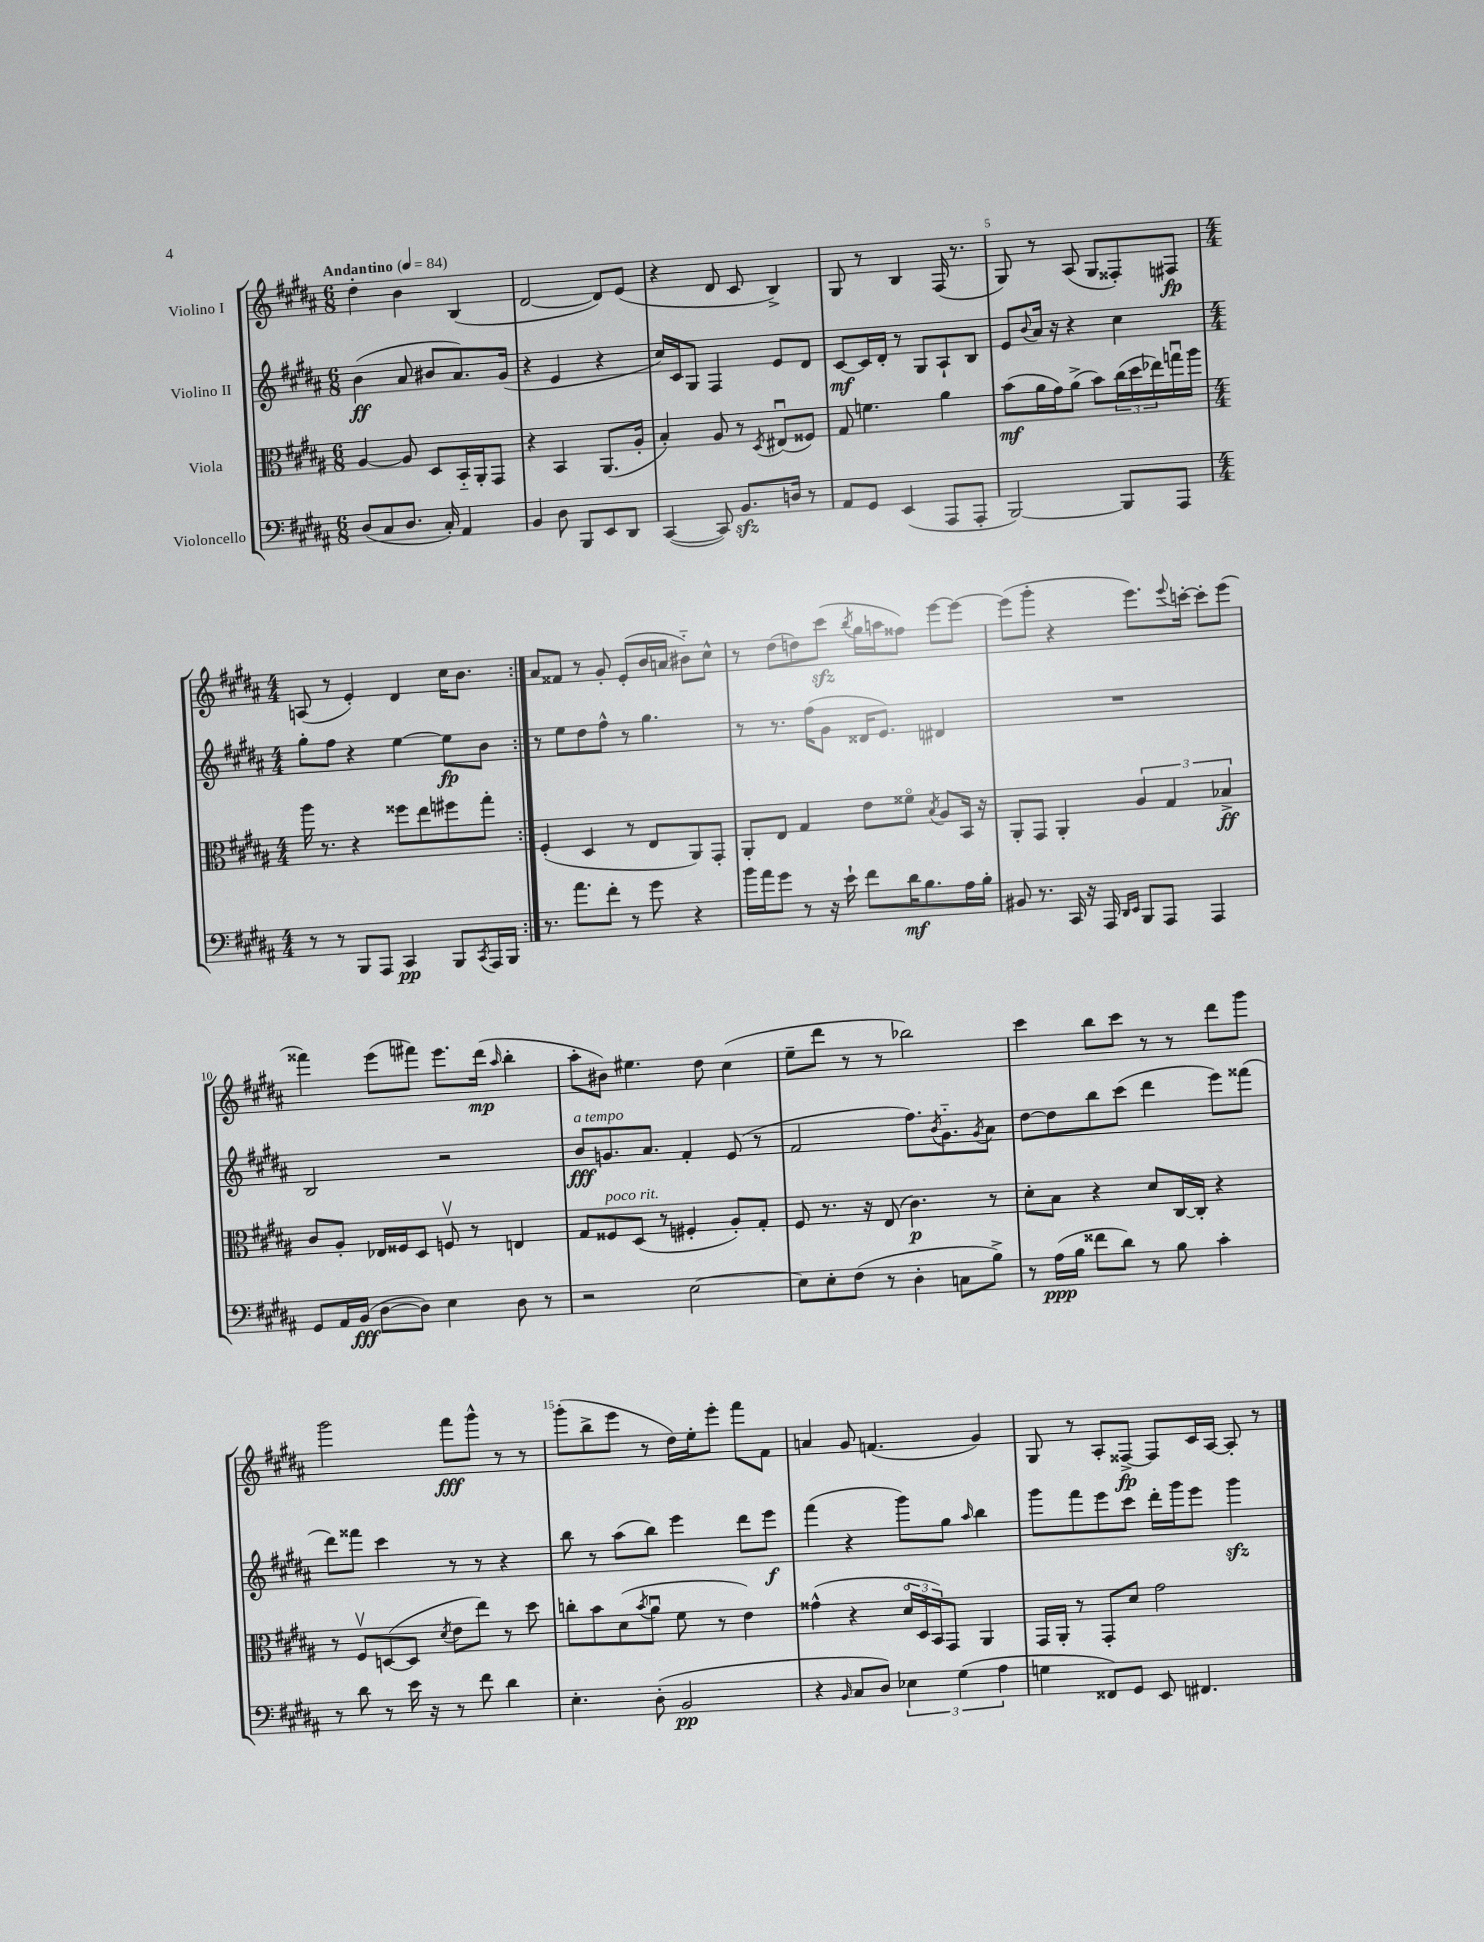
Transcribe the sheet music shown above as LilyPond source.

<<
\new StaffGroup <<
\new Staff = "s0" \with { instrumentName = "Violino I" } {
    \clef treble \key b \major \numericTimeSignature \time 6/8 \tempo "Andantino" 4 = 84
    \repeat volta 2 { dis''4-. b'4 b4( |
    dis'2~ dis'8) e'8( |
    r4 dis'8 cis'8 b4->) |
    gis8 r8 b4 fis16( r8. |
    gis8) r8 ais8( gis8 fisis8-.) fis8\fp |
    \numericTimeSignature \time 4/4 a8( r8 e'4-.) dis'4 cis''16 b'8. | }
    ais'8 fisis'8 r8 gis'8-. e'8-.( b'16 a'16 bis'8-_) cis''8-^ |
    r8 dis''8( d''8) cis'''8\sfz( \acciaccatura { b''8 } gis''16 a''16 fisis''8) e'''8~ e'''8~ |
    e'''8( gis'''8-. r4 e'''8.) \appoggiatura { e'''8 } c'''16~-. c'''8-. e'''8( |
    fisis'''4) e'''8( fis'''8) e'''8. dis'''16\mp( \grace { ais''16 } b''4-. |
    ais''8-. bis'8) eis''4. dis''8 cis''4( |
    e''8-- dis'''8 r8 r8 bes''2) |
    cis'''4 b''8 cis'''8 r8 r8 dis'''8 gis'''8 |
    gis'''2 fis'''8\fff gis'''8-^ r8 r8 |
    gis'''8-.( b''8-> e'''8 r8 dis''16) e''16-. e'''8-. fis'''8 fis'8 |
    a'4 gis'8 f'4.( gis'4) |
    gis8 r8 ais8-. fisis8~->\fp fisis8 cis'16 ais16~ ais8-. r8 \bar "|." |
}
\new Staff = "s1" \with { instrumentName = "Violino II" } {
    \clef treble \key b \major \numericTimeSignature \time 6/8
    \repeat volta 2 { b'4\ff( ais'8 bis'8 ais'8.) gis'16( |
    r4 e'4 r4 |
    cis''16) cis'16 gis8 fis4 e'8 dis'8 |
    cis'8~\mf cis'16 dis'16-. r8 gis8 ais8-! b8 |
    e'8 \appoggiatura { b'8 } ais'16 r16 r4 cis''4 |
    \numericTimeSignature \time 4/4 gis''8-. fis''8 r4 e''4~ e''8\fp b'8 | }
    r8 e''8 dis''8 fis''8-^ r8 gis''4. |
    r8 r8. fis''16( gis'8 disis'16 e'8.) dis'4 |
    R1 |
    b2 r2 |
    b'8\fff^\markup { \italic "a tempo" } g'8. ais'8. fis'4-. e'8( r8 |
    fis'2 fis''8.) \acciaccatura { b'8 } gis'8.-_ \acciaccatura { gis'8 } ais'8 |
    dis''8~ dis''8 b''8 cis'''8( dis'''4 e'''8) fisis'''8( |
    dis'''8) fisis'''8 cis'''4 r8 r8 r4 |
    b''8 r8 ais''8( b''8) e'''4 dis'''8 e'''8\f |
    fis'''4( r4 gis'''8) gis''8 \grace { ais''16 } b''4 |
    gis'''8 fis'''8 e'''8 cis'''8 dis'''16-. gis'''16 e'''8 gis'''4\sfz \bar "|." |
}
\new Staff = "s2" \with { instrumentName = "Viola" } {
    \clef alto \key b \major \numericTimeSignature \time 6/8
    \repeat volta 2 { ais4~ ais8 dis8 b,16-_ ais,16-. gis,8 |
    r4 b,4 ais,8.( ais16-. |
    b4-.) ais8 r8 \acciaccatura { dis8 } eis8\downbow( fisis8) |
    gis8 f'4. ais'4 |
    b'8\mf( ais'16 gis'16) ais'8->( b'8) \tuplet 3/2 { cis''16( dis''16 ees''16) } g''16\downbow ais''16 |
    \numericTimeSignature \time 4/4 ais''16 r8. r4 fisis''8 e''8 fis''8 gis''8-. | }
    fis4-.( dis4 r8 e8 ais,8) gis,8-. |
    ais,8-. e8 gis4 e'8 fisis'8\flageolet \acciaccatura { b8 } ais8 b,16 r16 |
    ais,8-. gis,8 ais,4-. \tuplet 3/2 { ais4 gis4 bes4->\ff } |
    cis'8 ais8-. ees16 fisis16 dis8 f8\upbow r8 e4 |
    gis8 fisis8^\markup { \italic "poco rit." } dis8( r8 fis4-. ais8-.) gis8-. |
    fis8 r8. r16 e8( cis'4.\p) r8 |
    dis'8-. b8 r4 dis'8 cis16~ cis16-. r4 |
    r8 fis8\upbow d8~( d8 \acciaccatura { dis'8 } e'8 e''8) r8 dis''8 |
    c''8-. b'8 dis'8( \acciaccatura { b'8 } ais'8\downbow fis'8 r8 e'4) |
    gisis'4-^( r4 \tuplet 3/2 { dis'16\flageolet dis16 b,16) } gis,8 ais,4 |
    gis,16 ais,16-. r8 gis,8-. dis'8 gis'2 \bar "|." |
}
\new Staff = "s3" \with { instrumentName = "Violoncello" } {
    \clef bass \key b \major \numericTimeSignature \time 6/8
    \repeat volta 2 { dis8( cis8 dis8. cis16-.) ais,4 |
    b,4 dis8 b,,8 e,8 dis,8 |
    cis,4~( cis,8) b,8.\sfz d16 r8 |
    ais,8 gis,8 e,4( ais,,8 ais,,8-. |
    b,,2~) b,,8 ais,,8 |
    \numericTimeSignature \time 4/4 r8 r8 b,,8 ais,,8 cis,4\pp b,,8 \acciaccatura { cis,8 } ais,,16 b,,16 | }
    r8. ais'8. fis'8-. r8 gis'8 r4 |
    b'16 ais'16 gis'8 r8 r16 e'16-! fis'8 dis'16\mf b8. ais16 b16-. |
    bis,8 r8. cis,16 r16 ais,,16 \grace { dis,16 e,16 } b,,8 ais,,8 ais,,4 |
    gis,8 ais,16 b,16\fff( dis8~ dis8) e4 dis8 r8 |
    r2 e2~ |
    e8 e8-. fis8( r8 dis4-. c8 b8->) |
    r8 ais16\ppp( b16 fisis'8 dis'8) r8 b8 cis'4-. |
    r8 dis'8 r8 e'16 r16 r8 fis'8 dis'4 |
    e4.-. dis8-.( b,2\pp |
    r4 \grace { b,16 } cis8 dis8) \tuplet 3/2 { ees4 gis4( ais4 } |
    g4 fisis,8) gis,8 e,8 fis,4. \bar "|." |
}
>>
>>
\layout { \context { \Score \override BarNumber.break-visibility = ##(#f #t #t) barNumberVisibility = #(every-nth-bar-number-visible 5) } }
